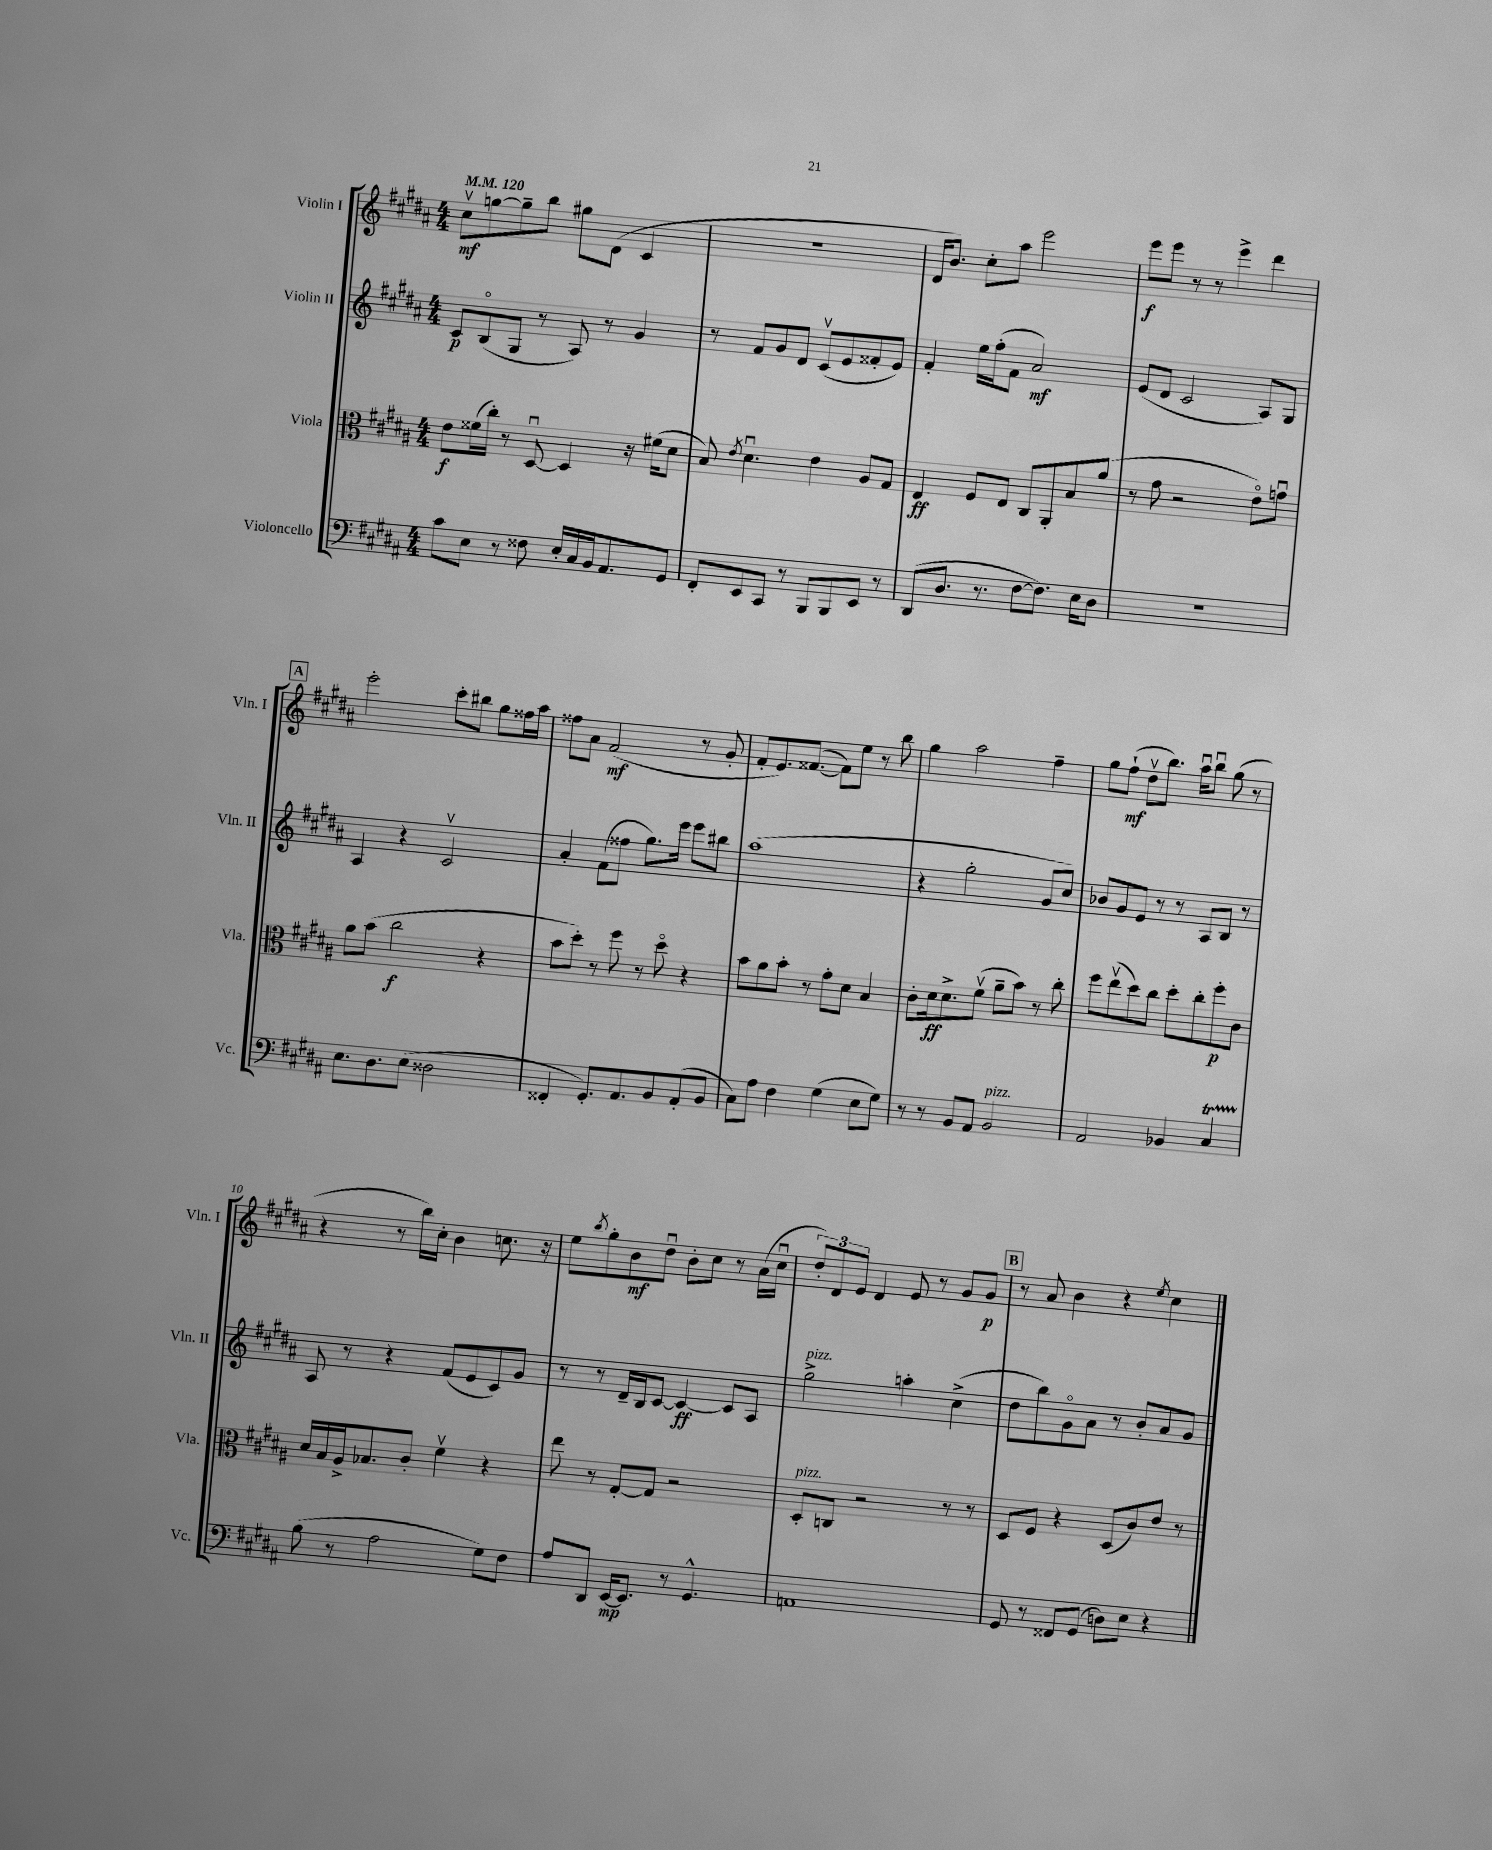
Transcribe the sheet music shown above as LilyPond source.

<<
\new StaffGroup <<
\new Staff = "s0" \with { instrumentName = "Violin I" shortInstrumentName = "Vln. I" } {
    \clef treble \key b \major \numericTimeSignature \time 4/4 \tempo 4 = 120
    cis''8\upbow\mf g''8~ g''8-- b''8 gis''8 dis'8( cis'4 |
    R1 |
    dis'16 b'8.) cis''8-. ais''8 e'''2 |
    e'''8\f e'''8 r8 r8 e'''4-> dis'''4 |
    \mark \markup { \box "A" } e'''2-. cis'''8-. bis''8 gis''8 fisis''16 ais''16 |
    fisis''8 ais'8 fis'2\mf( r8 gis'8-. |
    fis'8-. e'8.) fisis'8.~( fisis'8) e''8 r8 b''8 |
    gis''4 ais''2 fis''4-- |
    gis''8 fis''8-!\mf( dis''8\upbow b''8.) ais''16\downbow b''8\downbow gis''8( r8 |
    r4 r8 b''16) cis''16-. b'4 c''8. r16 |
    e''8 \acciaccatura { b''8 } gis''8-. b'8\mf dis''8\downbow b'8-. cis''8 r8 ais'16( cis''16\downbow |
    \tuplet 3/2 { dis''8-.) dis'8 e'8 } dis'4 e'8 r8 gis'8 gis'8\p |
    \mark \markup { \box "B" } r8 ais'8 b'4 r4 \acciaccatura { e''8 } cis''4 \bar "|." |
}
\new Staff = "s1" \with { instrumentName = "Violin II" shortInstrumentName = "Vln. II" } {
    \clef treble \key b \major \numericTimeSignature \time 4/4
    cis'8\p b8\flageolet( gis8 r8 ais8) r8 gis'4 |
    r8 fis'8 gis'8 dis'8 cis'8\upbow( e'8 fisis'8-. e'8) |
    fis'4-. e''16 fis''16-.( fis'8 ais'2\mf) |
    e'8( dis'8 cis'2 ais8) gis8 |
    \mark \markup { \box "A" } ais4 r4 cis'2\upbow |
    ais'4-. fis'8( fisis''8 gis''8.) e'''16 e'''8 bis''8 |
    ais''1( |
    r4 gis''2-. gis'8 cis''8) |
    bes'8 gis'8 e'8 r8 r8 ais8 b8 r8 |
    ais8 r8 r4 fis'8( e'8 cis'8) gis'8 |
    r8 r8 dis'16-- b16 cis'8~ cis'4~\ff cis'8 ais8 |
    gis''2->^\markup { \italic "pizz." } a''4-. cis''4->( |
    \mark \markup { \box "B" } dis''8 b''8) gis'8\flageolet ais'8 r8 b'8-. ais'8 gis'8 \bar "|." |
}
\new Staff = "s2" \with { instrumentName = "Viola" shortInstrumentName = "Vla." } {
    \clef alto \key b \major \numericTimeSignature \time 4/4
    e'8\f fisis'16( cis''16-.) r8 dis8~\downbow dis4 r16 fis'16( dis'8 |
    b8) \acciaccatura { e'8 } dis'4.\downbow e'4 ais8 gis8 |
    e4\ff fis8 e8 cis8 ais,8-. b8 ais'8( |
    r8 gis'8 r2 e'8\flageolet) g'8\downbow |
    \mark \markup { \box "A" } ais'8 b'8( cis''2\f r4 |
    b'8 dis''8-.) r8 fis''8 r8 dis''8\flageolet r4 |
    b'8 ais'8 b'8-. r8 gis'8-. dis'8 b4 |
    cis'8-. dis'16\ff dis'8.-> fis'8\upbow( ais'8-- b'8) r8 cis''8-. |
    fis''8 e''8\upbow( dis''8) cis''8 dis''8-. cis''8-. fis''8-.\p cis'8 |
    dis'16 b16 ais16-> bes8. cis'8-. fis'4\upbow r4 |
    e''8 r8 gis8~-. gis8 r2 |
    dis8-.^\markup { \italic "pizz." } c8 r2 r8 r8 |
    \mark \markup { \box "B" } dis8 fis8 r4 dis8( cis'8) e'8 r8 \bar "|." |
}
\new Staff = "s3" \with { instrumentName = "Violoncello" shortInstrumentName = "Vc." } {
    \clef bass \key b \major \numericTimeSignature \time 4/4
    cis'8 e8 r8 fisis8 e16-. cis16 b,16 ais,8. gis,8 |
    fis,8-. e,8 cis,8 r8 b,,8 b,,8 e,8 r8 |
    dis,8( dis8. r8. fis8~ fis8.) e16 dis8 |
    R1 |
    \mark \markup { \box "A" } e8. dis8. e8( disis2 |
    fisis,4-. gis,8.-.) ais,8. b,8 ais,8-.( b,8 |
    cis8) ais8 fis4 gis4( e8 gis8) |
    r8 r8 b,8 ais,8 b,2^\markup { \italic "pizz." } |
    ais,2 bes,4 cis4\startTrillSpan |
    b8\stopTrillSpan( r8 ais2 gis8) fis8 |
    ais8 dis,8 e,16~\mp e,8. r8 gis,4.-^ |
    a,1 |
    \mark \markup { \box "B" } gis,8 r8 fisis,8 gis,8( d8) e8 r4 \bar "|." |
}
>>
>>
